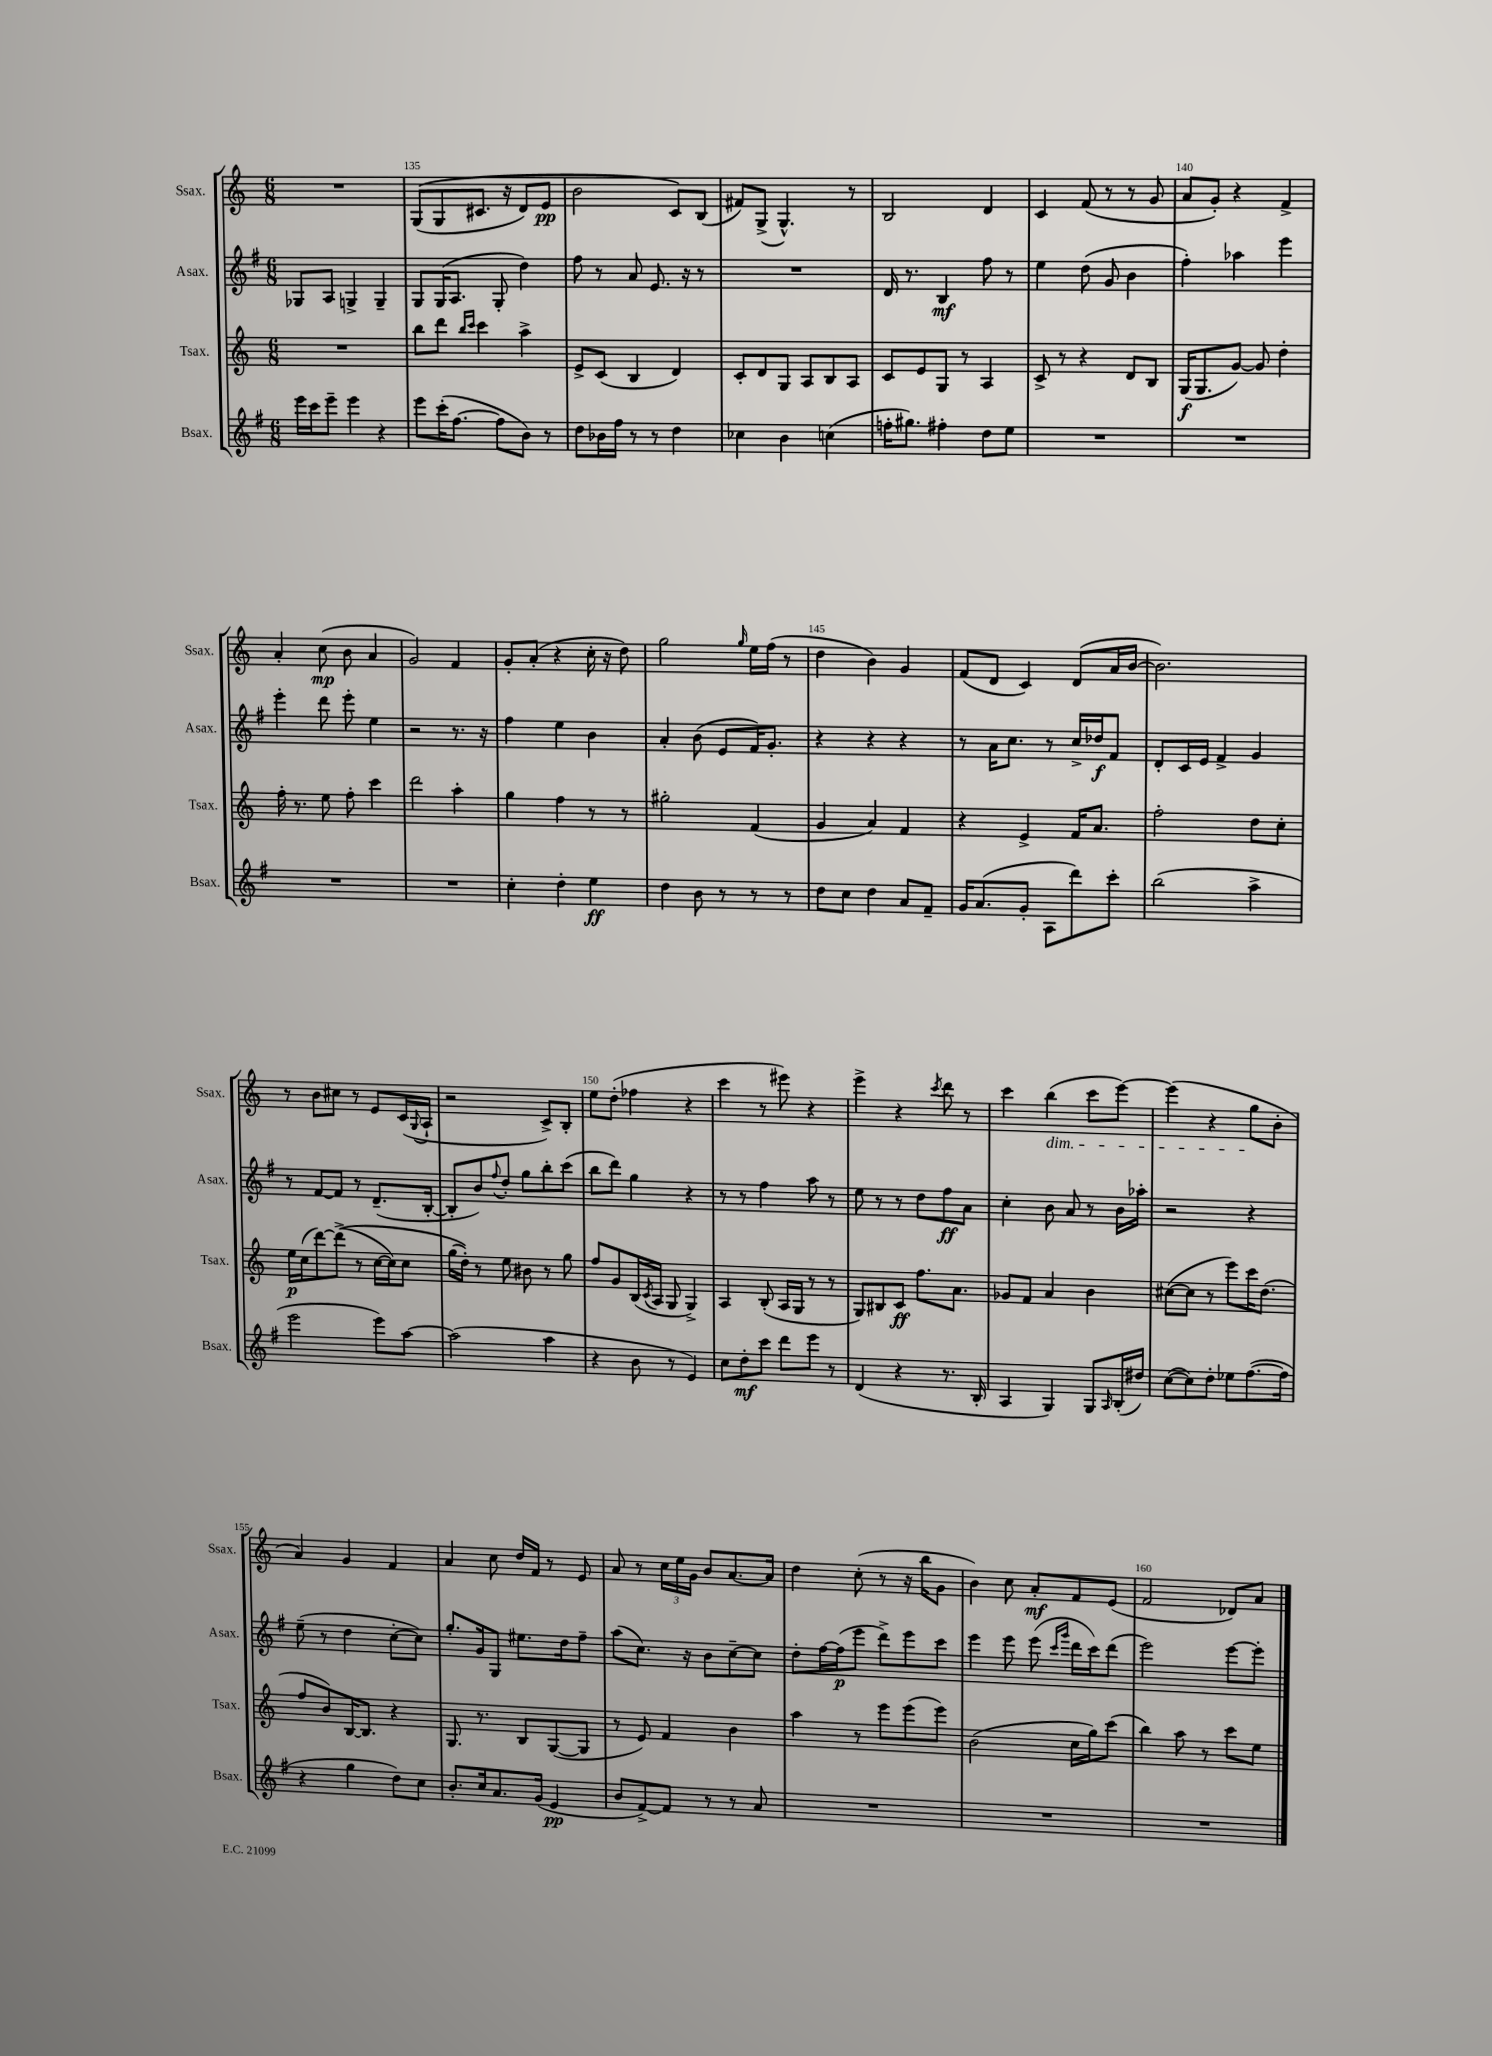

**kern	**dynam	**kern	**dynam	**kern	**dynam	**kern	**dynam
*part4	*part4	*part3	*part3	*part2	*part2	*part1	*part1
*staff4	*staff4	*staff3	*staff3	*staff2	*staff2	*staff1	*staff1
*I"Bsax.	*	*I"Tsax.	*	*I"Asax.	*	*I"Ssax.	*
*I'Bsax.	*	*I'Tsax.	*	*I'Asax.	*	*I'Ssax.	*
*clefG2	*	*clefG2	*	*clefG2	*	*clefG2	*
*k[f#]	*	*k[]	*	*k[f#]	*	*k[]	*
*M6/8	*	*M6/8	*	*M6/8	*	*M6/8	*
=134	=134	=134	=134	=134	=134	=134	=134
16eee\LL	.	2.r	.	8G-X/L	.	2.r	.
16ccc\J	.	.	.	.	.	.	.
8eee~\J	.	.	.	8A/J	.	.	.
4eee\	.	.	.	4Gn^/	.	.	.
4r	.	.	.	4G~/	.	.	.
=135	=135	=135	=135	=135	=135	=135	=135
8eee\L	.	8bb\L	.	8G/L	.	((8G/L	.
(16ccc'\K	.	8ddd\J	.	(16G/K	.	8G/	.
[8.ff#\J	.	.	.	8.A/J	.	.	.
.	.	16qqbb/LL	.	.	.	.	.
.	.	16qqccc/JJ	.	.	.	.	.
.	.	4ccc\	.	.	.	8.c#X/J	.
8ff#\L]	.	.	.	8G'/	.	.	.
.	.	.	.	.	.	16r	.
8b\J)	.	4aa^\	.	4dd\)	.	8d/L)	.
8r	.	.	.	.	.	8e/J	pp
=136	=136	=136	=136	=136	=136	=136	=136
8dd\L	.	8e^/L	.	8ff#\	.	2b\	.
16b-X\L	.	(8c/J	.	8r	.	.	.
16ff#\JJ	.	.	.	.	.	.	.
8r	.	4B/	.	8a/	.	.	.
8r	.	.	.	8.e/	.	.	.
4dd\	.	4d/)	.	.	.	8c/L)	.
.	.	.	.	16r	.	.	.
.	.	.	.	8r	.	(8B/J	.
=137	=137	=137	=137	=137	=137	=137	=137
4cc-X\	.	8c'/L	.	2.r	.	8f#X/L)	.
.	.	8d/	.	.	.	(8G^/J	.
4b\	.	8G/J	.	.	.	4.G^^/)	.
.	.	8A/L	.	.	.	.	.
(4ccn\	.	8B/	.	.	.	.	.
.	.	8A/J	.	.	.	8r	.
=138	=138	=138	=138	=138	=138	=138	=138
16ffn'\KL	.	8c/L	.	16d/	.	2B/	.
8.gg#X\J)	.	.	.	8.r	.	.	.
.	.	8e/	.	.	.	.	.
4ff#X'\	.	8G/J	.	4B/	mf	.	.
.	.	8r	.	.	.	.	.
8dd\L	.	4A/	.	8ff#\	.	4d/	.
8ee\J	.	.	.	8r	.	.	.
=139	=139	=139	=139	=139	=139	=139	=139
2.r	.	8c^/	.	4ee\	.	4c/	.
.	.	8r	.	.	.	.	.
.	.	4r	.	(8dd\	.	(8f/	.
.	.	.	.	8g/	.	8r	.
.	.	8d/L	.	4b\	.	8r	.
.	.	8B/J	.	.	.	8g/	.
=140	=140	=140	=140	=140	=140	=140	=140
2.r	.	(16G/KL	f	4ff#'\)	.	8a/L	.
.	.	8.G/	.	.	.	.	.
.	.	.	.	.	.	8g'/J)	.
.	.	[8g/J)	.	4aa-X\	.	4r	.
.	.	8g/]	.	.	.	.	.
.	.	4dd'\	.	4eee\	.	4f^/	.
!!LO:LB:g=z
=141	=141	=141	=141	=141	=141	=141	=141
2.r	.	16ff'\	.	4eee'\	.	4a'/	.
.	.	8.r	.	.	.	.	.
.	.	8ee\	.	8ddd\	.	(8cc\	mp
.	.	8ff'\	.	8eee'\	.	8b\	.
.	.	4ccc\	.	4ee\	.	4a/	.
=142	=142	=142	=142	=142	=142	=142	=142
2.r	.	2ddd\	.	2r	.	2g/)	.
.	.	4aa'\	.	8.r	.	4f/	.
.	.	.	.	16r	.	.	.
=143	=143	=143	=143	=143	=143	=143	=143
4cc'\	.	4gg\	.	4ff#\	.	8g'/L	.
.	.	.	.	.	.	(8a'/J	.
4dd'\	.	4ff\	.	4ee\	.	4r	.
4ee\	ff	8r	.	4b\	.	16cc'\	.
.	.	.	.	.	.	16r	.
.	.	8r	.	.	.	8dd\)	.
=144	=144	=144	=144	=144	=144	=144	=144
4dd\	.	2gg#X'\	.	4a'/	.	2gg\	.
8b\	.	.	.	(8b\	.	.	.
8r	.	.	.	8e/L	.	.	.
.	.	.	.	.	.	16qqgg/	.
8r	.	(4f/	.	16f#/K)	.	16ee\LL	.
.	.	.	.	8.g'/J	.	(16ff\JJ	.
8r	.	.	.	.	.	8r	.
=145	=145	=145	=145	=145	=145	=145	=145
8dd\L	.	4g/	.	4r	.	4dd\	.
8cc\J	.	.	.	.	.	.	.
4dd\	.	4a/)	.	4r	.	4b\)	.
8a/L	.	4f/	.	4r	.	4g/	.
8f#~/J	.	.	.	.	.	.	.
=146	=146	=146	=146	=146	=146	=146	=146
16g/KL	.	4r	.	8r	.	(8f/L	.
(8.a/	.	.	.	.	.	.	.
.	.	.	.	16a\KL	.	8d/J	.
.	.	.	.	8.cc\J	.	.	.
8g'/J	.	4e^/	.	.	.	4c/)	.
8A\L	.	.	.	8r	.	.	.
8ddd\)	.	16f/KL	.	16cc^/LL	.	(8d/L	.
.	.	8.a/J	.	16dd-X/J	f	.	.
8ccc'\J	.	.	.	8f#/J	.	16a/L	.
.	.	.	.	.	.	[16b/JJ	.
=147	=147	=147	=147	=147	=147	=147	=147
(2bb\	.	2ff'\	.	8d'/L	.	2.b\])	.
.	.	.	.	16c/L	.	.	.
.	.	.	.	16e/JJ	.	.	.
.	.	.	.	4f#^/	.	.	.
4aa^\	.	8dd\L	.	4g/	.	.	.
.	.	8cc'\J	.	.	.	.	.
!!LO:LB:g=z
=148	=148	=148	=148	=148	=148	=148	=148
2eee\	.	16ee\LL	p	8r	.	8r	.
.	.	(16cc\J	.	.	.	.	.
.	.	[8ddd\)	.	[8f#/L	.	8b\L	.
.	.	((8ddd^\J]	.	8f#/J]	.	8cc#X\J	.
.	.	8r	.	8r	.	8r	.
8eee\L)	.	[16cc\LL	.	(8.d~/L	.	8e/L	.
.	.	16cc\J])	.	.	.	.	.
[8aa\J	.	8cc\J	.	.	.	(16c/L	.
.	.	.	.	.	.	8qqG/	.
.	.	.	.	[16B'/Jk	.	16A`/JJ	.
=149	=149	=149	=149	=149	=149	=149	=149
(2aa\]	.	(16gg\LL	.	8B'/L]	.	2r	.
.	.	16dd'\JJ))	.	.	.	.	.
.	.	8r	.	8b/)	.	.	.
.	.	.	.	8qqff#/	.	.	.
.	.	8ee\	.	8dd'/J	.	.	.
.	.	8b#X\	.	8gg\L	.	.	.
4aa\	.	8r	.	8bb'\	.	8c^/L)	.
.	.	8gg\	.	(8ccc\J	.	8B'/J	.
=150	=150	=150	=150	=150	=150	=150	=150
4r	.	8ff/L	.	8bb\L	.	8ee\L	.
.	.	8g/	.	8ddd\J)	.	(8dd'\J	.
8b\	.	(16B/L	.	4gg\	.	4ff-X\	.
.	.	8qc/	.	.	.	.	.
.	.	16A/JJ	.	.	.	.	.
8r	.	8G/	.	.	.	.	.
4e/)	.	4G^/)	.	4r	.	4r	.
=151	=151	=151	=151	=151	=151	=151	=151
8cc\L	.	4A/	.	8r	.	4ccc\	.
8dd'\	mf	.	.	8r	.	.	.
8ccc\J	.	(8B'/	.	4ff#\	.	8r	.
8ddd\L	.	16A/LL	.	.	.	8eee#X\)	.
.	.	16G/JJ	.	.	.	.	.
8eee\J	.	8r	.	8aa\	.	4r	.
8r	.	8r	.	8r	.	.	.
=152	=152	=152	=152	=152	=152	=152	=152
(4d/	.	8G/L)	.	8ee\	.	4eee^\	.
.	.	8B#X/	.	8r	.	.	.
4r	.	8c/J	ff	8r	.	4r	.
.	.	8.ff\L	.	8dd\L	.	.	.
.	.	.	.	.	.	8qccc/	.
8.r	.	.	.	8ff#\	ff	8ddd\	.
.	.	8.a\J	.	.	.	.	.
.	.	.	.	8a\J	.	8r	.
16B'/	.	.	.	.	.	.	.
=153	=153	=153	=153	=153	=153	=153	=153
4A/	.	8g-X/L	.	4cc'\	.	4ccc\	.
.	.	8f/J	.	.	.	.	.
!	!	!	!	!	!	!LO:TX:b:i:t=dim.	!
4G/)	.	4a/	.	8b\	.	(4bb\	.
.	.	.	.	8a/	.	.	.
8G/L	.	4b\	.	8r	.	8ccc\L	.
16qqA/	.	.	.	.	.	.	.
(16B'/L	.	.	.	16b\LL	.	[8eee\J)	.
16dd#X/JJ)	.	.	.	16aa-X'\JJ	.	.	.
=154	=154	=154	=154	=154	=154	=154	=154
([8cc\L	.	([8cc#X\L	.	2r	.	(4eee\]	.
8cc\])	.	8cc#\J]	.	.	.	.	.
8dd'\J	.	8r	.	.	.	4r	.
8ee-X\L	.	8eee\L)	.	.	.	.	.
([8.ff#\	.	16ccc\K	.	4r	.	8gg\L	.
.	.	(8.dd\J	.	.	.	.	.
.	.	.	.	.	.	8b'\J	.
16ff#\Jk]	.	.	.	.	.	.	.
!!LO:LB:g=z
=155	=155	=155	=155	=155	=155	=155	=155
4r	.	8ff/L	.	(8ee~\	.	4a/)	.
.	.	8b/)	.	8r	.	.	.
4gg\	.	[16B/K	.	4dd\	.	4g/	.
.	.	8.B/J]	.	.	.	.	.
8dd\L)	.	4r	.	[8cc'\L	.	4f/	.
8cc\J	.	.	.	8cc\J])	.	.	.
=156	=156	=156	=156	=156	=156	=156	=156
8.b'/L	.	8.G/	.	8.gg'/L	.	4a/	.
16cc/k	.	8.r	.	16g/k	.	.	.
8.a/	.	.	.	8G/J	.	8cc\	.
.	.	8B/L	.	8.ee#X\L	.	16dd/LL	.
(16g/Jk	.	.	.	.	.	16f/JJ	.
4e/	pp	([8G/	.	.	.	8r	.
.	.	.	.	16dd\k	.	.	.
.	.	8G/J]	.	8ff#~\J	.	8e/	.
=157	=157	=157	=157	=157	=157	=157	=157
8b/L	.	8r	.	(8aa\L	.	8a/	.
[8f#^/)	.	8e/)	.	8.cc\J)	.	8r	.
8f#/J]	.	4f/	.	.	.	24cc\LL	.
.	.	.	.	.	.	24ee\	.
.	.	.	.	16r	.	.	.
.	.	.	.	.	.	24g\JJ	.
8r	.	.	.	8b\L	.	8b/L	.
8r	.	4b\	.	[8cc~\	.	[8.a/	.
8a/	.	.	.	8cc\J]	.	.	.
.	.	.	.	.	.	16a/Jk]	.
=158	=158	=158	=158	=158	=158	=158	=158
2.r	.	4aa\	.	8dd'\L	.	4dd\	.
.	.	.	.	[16ff#\L	.	.	.
.	.	.	.	(16ff#\J]	p	.	.
.	.	8r	.	8eee\J	.	(8cc'\	.
.	.	8eee\L	.	8ddd^\L)	.	8r	.
.	.	(8eee\	.	8eee\	.	16r	.
.	.	.	.	.	.	16bb\KL	.
.	.	8eee\J)	.	8ccc\J	.	8g\J	.
=159	=159	=159	=159	=159	=159	=159	=159
2.r	.	(2b\	.	4eee\	.	4b\)	.
.	.	.	.	8eee\	.	8cc\	.
.	.	.	.	(8eee\	.	8a'/L	mf
.	.	.	.	16qqccc/LL	.	.	.
.	.	.	.	16qqggg/JJ	.	.	.
.	.	16cc\LL	.	16ddd\LL	.	8f/	.
.	.	16gg\J)	.	16ccc\J)	.	.	.
.	.	(8ccc\J	.	(8ddd\J	.	(8e/J	.
=160	=160	=160	=160	=160	=160	=160	=160
2.r	.	4bb\)	.	2eee\)	.	2f/	.
.	.	8aa\	.	.	.	.	.
.	.	8r	.	.	.	.	.
.	.	8ccc\L	.	[8eee\L	.	8d-X/L)	.
.	.	8ee\J	.	8eee'\J]	.	8a/J	.
==	==	==	==	==	==	==	==
*-	*-	*-	*-	*-	*-	*-	*-
